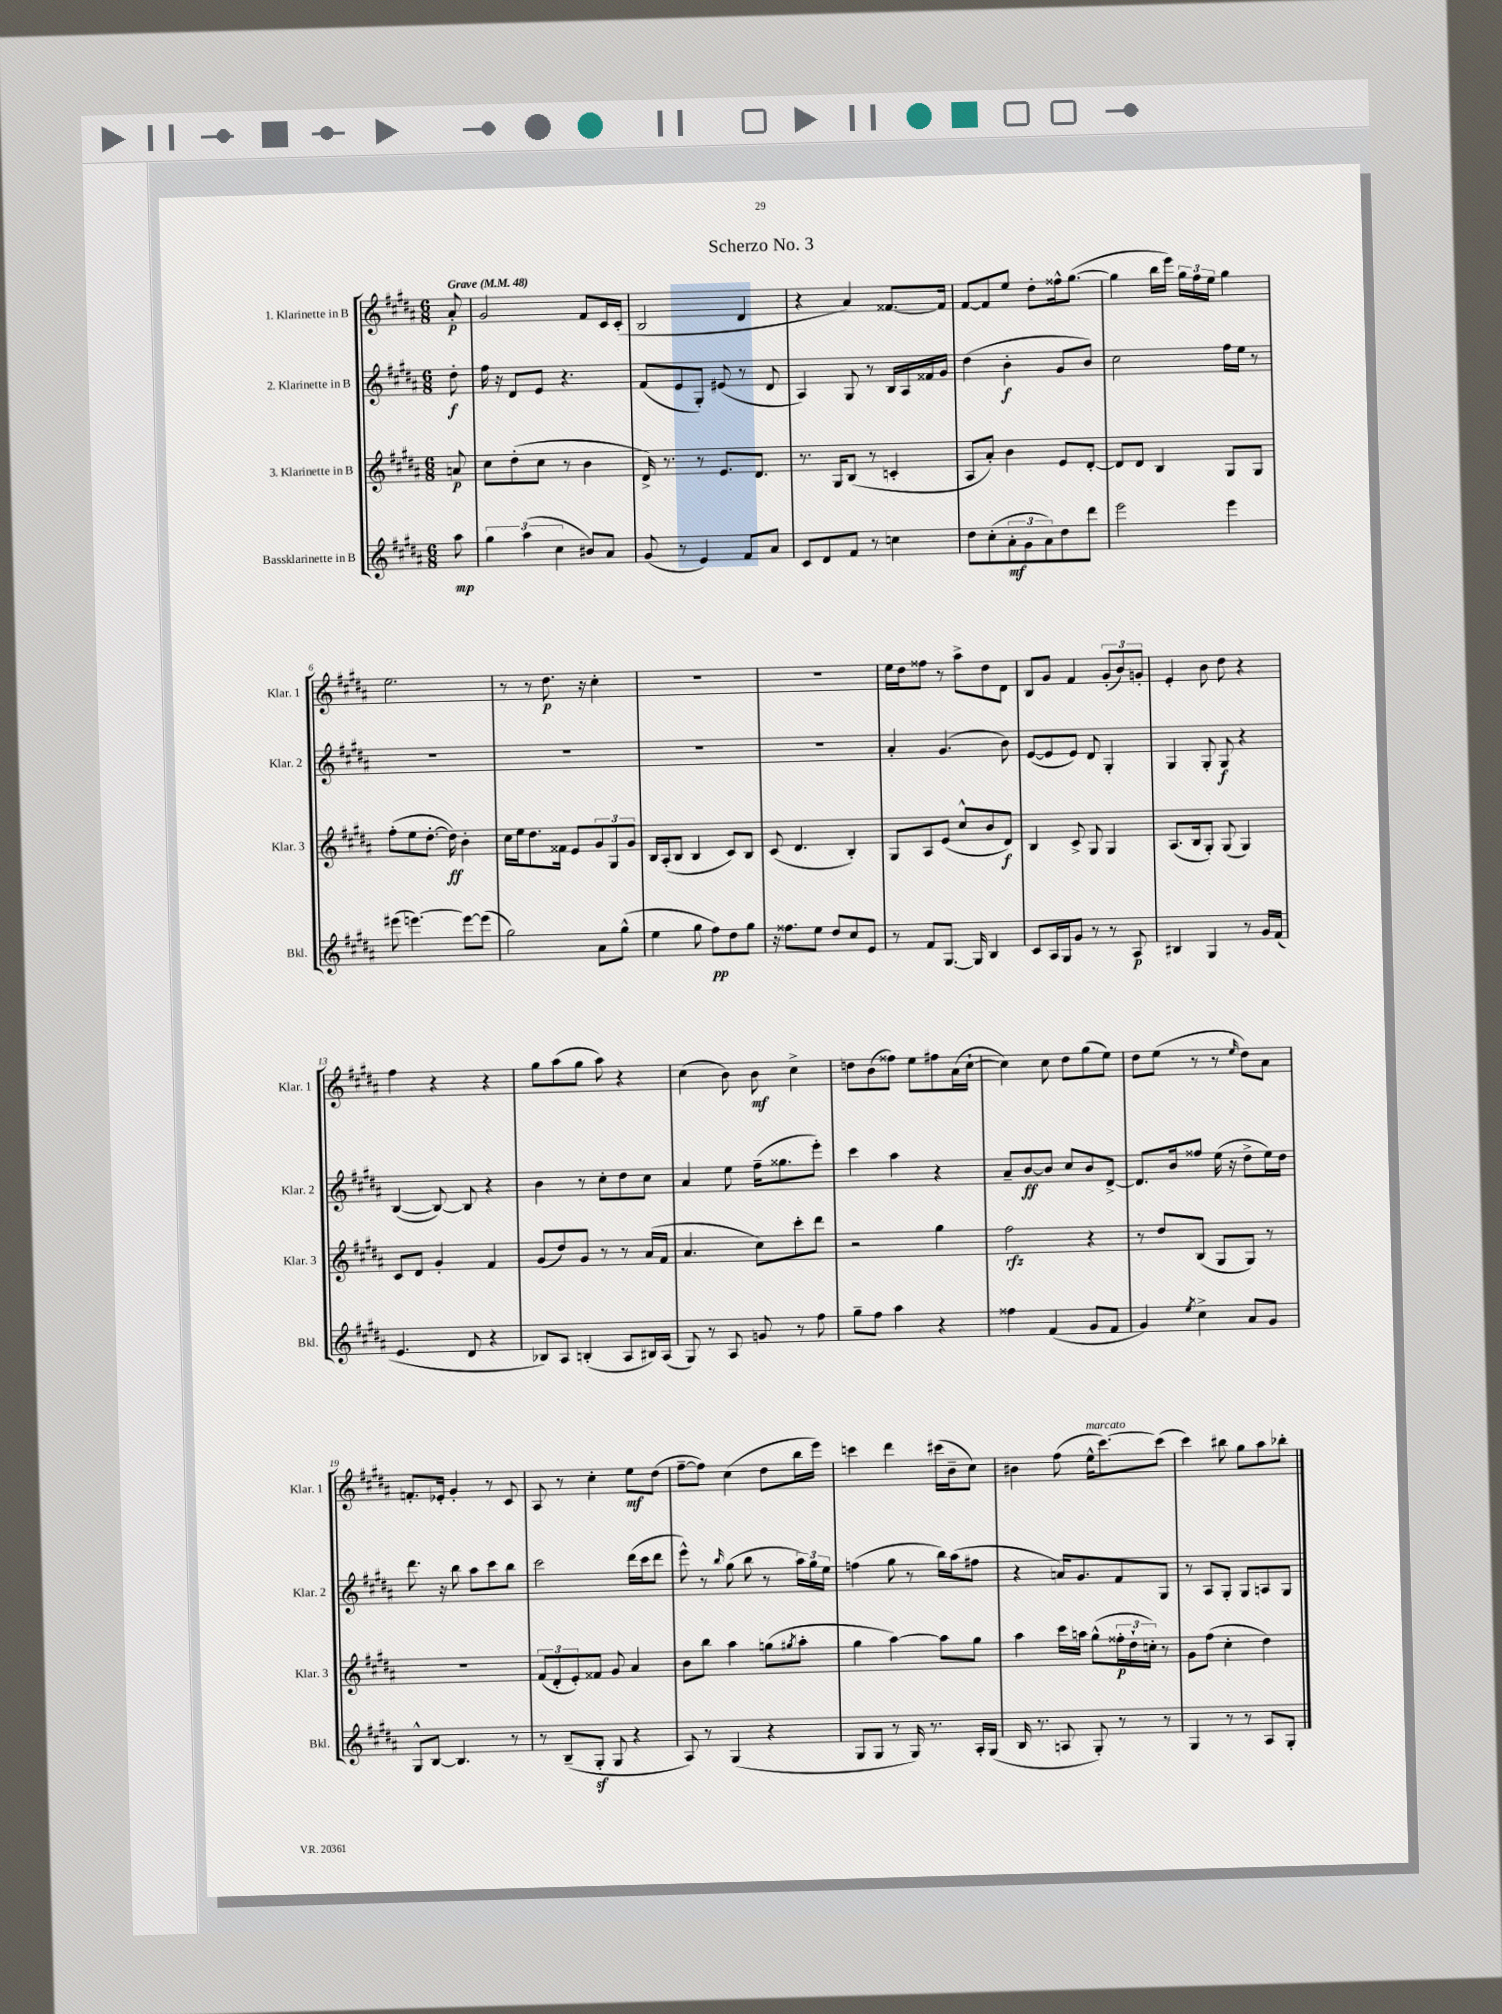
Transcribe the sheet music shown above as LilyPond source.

\header { title = "Scherzo No. 3" }
<<
\new StaffGroup <<
\new Staff = "s0" \with { instrumentName = "1. Klarinette in B" shortInstrumentName = "Klar. 1" } {
    \clef treble \key b \major \numericTimeSignature \time 6/8 \partial 8 \tempo "Grave" 4 = 48
    ais'8-.\p |
    gis'2 fis'8 cis'16 cis'16-.( |
    b2 dis'4 |
    r4 ais'4) fisis'8.~ fisis'16 |
    fis'8~ fis'8 e''8 dis''8-. fisis''16-^ gis''8.~( |
    gis''4 b''16 e'''16) \tuplet 3/2 { gis''16 fis''16 e''16 } gis''4 |
    e''2. |
    r8 r8 dis''8.\p r16 cis''4-. |
    R2. |
    R2. |
    e''16 dis''16 fisis''8 r8 ais''8-> dis''8 dis'8 |
    b8 gis'8 fis'4 \tuplet 3/2 { gis'8-.( b'8) g'8-. } |
    e'4-. b'8 dis''8 r4 |
    fis''4 r4 r4 |
    gis''8 ais''8( gis''8 ais''8) r4 |
    cis''4( b'8) b'8\mf cis''4-> |
    d''8 b'8( fisis''8) e''8 fis''8 ais'16( cis''16~-! |
    cis''4) cis''8 dis''8 gis''8( e''8) |
    dis''8 e''8( r8 r8 \grace { e''16 } dis''8) ais'8 |
    f'8.-. ees'16-. gis'4-. r8 cis'8 |
    ais8 r8 cis''4-. e''8\mf dis''8( |
    fis''8~-- fis''8) cis''4( dis''8 b''16 e'''16) |
    c'''4 dis'''4 cis'''16( b'16-- cis''8) |
    bis'4 fis''8( e''16-^^\markup { \italic "marcato" } cis'''8.~) cis'''8( |
    cis'''4) bis''8 gis''8 ais''8 bes''8-. \bar "|." |
}
\new Staff = "s1" \with { instrumentName = "2. Klarinette in B" shortInstrumentName = "Klar. 2" } {
    \clef treble \key b \major \numericTimeSignature \time 6/8 \partial 8
    dis''8-.\f |
    fis''16 r16 dis'8 e'8 r4. |
    fis'8( e'8 gis8-.) eis'8( r8 dis'8 |
    ais4) gis8 r8 b16 ais16 fisis'16 gis'16 |
    dis''4( b'4-.\f gis'8 b'8) |
    cis''2 fis''16 e''16 r8 |
    R2. |
    R2. |
    R2. |
    R2. |
    ais'4-. gis'4.( b'8) |
    e'8~( e'8 e'8) dis'8 gis4-. |
    gis4 gis8-. gis8\f r4 |
    b4~( b8~) b8 r4 |
    b'4 r8 cis''8-. dis''8 cis''8 |
    ais'4 e''8 fis''16--( gisis''8. e'''8-.) |
    cis'''4 ais''4 r4 |
    ais'8-- b'8~\ff b'8 cis''8 b'8 dis'8~-> |
    dis'8. b'16 fisis''8 e''16( r16 dis''8-> e''16) dis''16 |
    dis'''8. r16 b''8 ais''8 cis'''8 b''8 |
    cis'''2 dis'''16( cis'''16 dis'''8 |
    e'''8-^) r8 \grace { b''16 } gis''8( b''8 r8 \tuplet 3/2 { ais''16) gis''16 e''16 } |
    f''4( gis''8 r8 b''16) ais''16( fis''8 |
    r4 a'16) gis'8. fis'8 gis8 |
    r8 ais8 gis8-. gis8 a8 gis8 \bar "|." |
}
\new Staff = "s2" \with { instrumentName = "3. Klarinette in B" shortInstrumentName = "Klar. 3" } {
    \clef treble \key b \major \numericTimeSignature \time 6/8 \partial 8
    a'8\p |
    cis''8 dis''8-.( cis''8 r8 b'4 |
    dis'16->) r8. r8 e'8. dis'8. |
    r8. gis16 b8( r8 c'4-. |
    ais8 ais'8-.) b'4 e'8 dis'8~-. |
    dis'8 dis'8 b4 gis8 gis8 |
    fis''8-.( e''8 dis''8.~-. dis''16\ff) b'4-. |
    cis''16 e''16 dis''8. fisis'16 e'8 \tuplet 3/2 { gis'8 gis8 gis'8 } |
    b16 ais16-.( b8 b4 cis'8) b8 |
    cis'8( dis'4. b4-.) |
    gis8 ais8 e'8( cis''8-^ b'8 dis'8\f) |
    b4 cis'8-> gis8 gis4 |
    ais8.( b16 gis8-.) gis8( gis4) |
    cis'8 dis'8 gis'4-. fis'4 |
    gis'8( dis''8) gis'8 r8 r8 ais'16( fis'16 |
    ais'4. cis''8) cis'''8-. dis'''8 |
    r2 gis''4 |
    fis''2\rfz r4 |
    r8 dis''8 b8( gis8 gis8) r8 |
    R2. |
    \tuplet 3/2 { fis'8( dis'8-. e'8-.) } fisis'8 gis'8 ais'4 |
    b'8 b''8 ais''4 g''8( \acciaccatura { gis''8 } ais''8-. |
    gis''4 ais''4~) ais''8 gis''8 |
    ais''4 cis'''16 a''16 gis''8-^( \tuplet 3/2 { fisis''16-.\p dis''16-! c''16-.) } r8 |
    gis'8 fis''8( cis''4-. dis''4) \bar "|." |
}
\new Staff = "s3" \with { instrumentName = "Bassklarinette in B" shortInstrumentName = "Bkl." } {
    \clef treble \key b \major \numericTimeSignature \time 6/8 \partial 8
    ais''8\mp |
    \tuplet 3/2 { gis''4 ais''4( cis''4 } bis'8) ais'8 |
    gis'8( r8 e'4) fis'8 ais'8 |
    cis'8 dis'8 fis'8 r8 c''4 |
    dis''8 cis''8-.( \tuplet 3/2 { ais'8-.\mf gis'8 ais'8) } dis''8 dis'''8 |
    e'''2 e'''4 |
    eis'''8( e'''4.~) e'''8~ e'''8( |
    gis''2) ais'8 gis''8-^( |
    e''4 gis''8 fis''8\pp) dis''8 gis''8 |
    r16 fisis''8. e''8 dis''8 cis''8 e'8 |
    r8 fis'8 gis8.~ gis16 b4 |
    cis'8 ais16 gis16 gis'8 r8 r8 ais8\p |
    bis4 gis4 r8 gis'16 fis'16( |
    e'4. dis'8 r4 |
    bes8) ais8 b4-.( ais8 bis16) ais16( |
    gis8) r8 ais8 g'8 r8 fis''8 |
    gis''8-- fis''8 ais''4 r4 |
    fisis''4 fis'4( gis'8 fis'8 |
    gis'4) \acciaccatura { e''8 } cis''4-> ais'8 gis'8 |
    gis8-^ b8~ b4. r8 |
    r8 b8--( gis8-.\sf gis8 r4 |
    ais8) r8 gis4( r4 |
    gis8 gis8 r8 gis16) r8. ais16-. gis16( |
    b16 r8. a8 gis8-.) r8 r8 |
    gis4 r8 r8 ais8 gis8-. \bar "|." |
}
>>
>>
